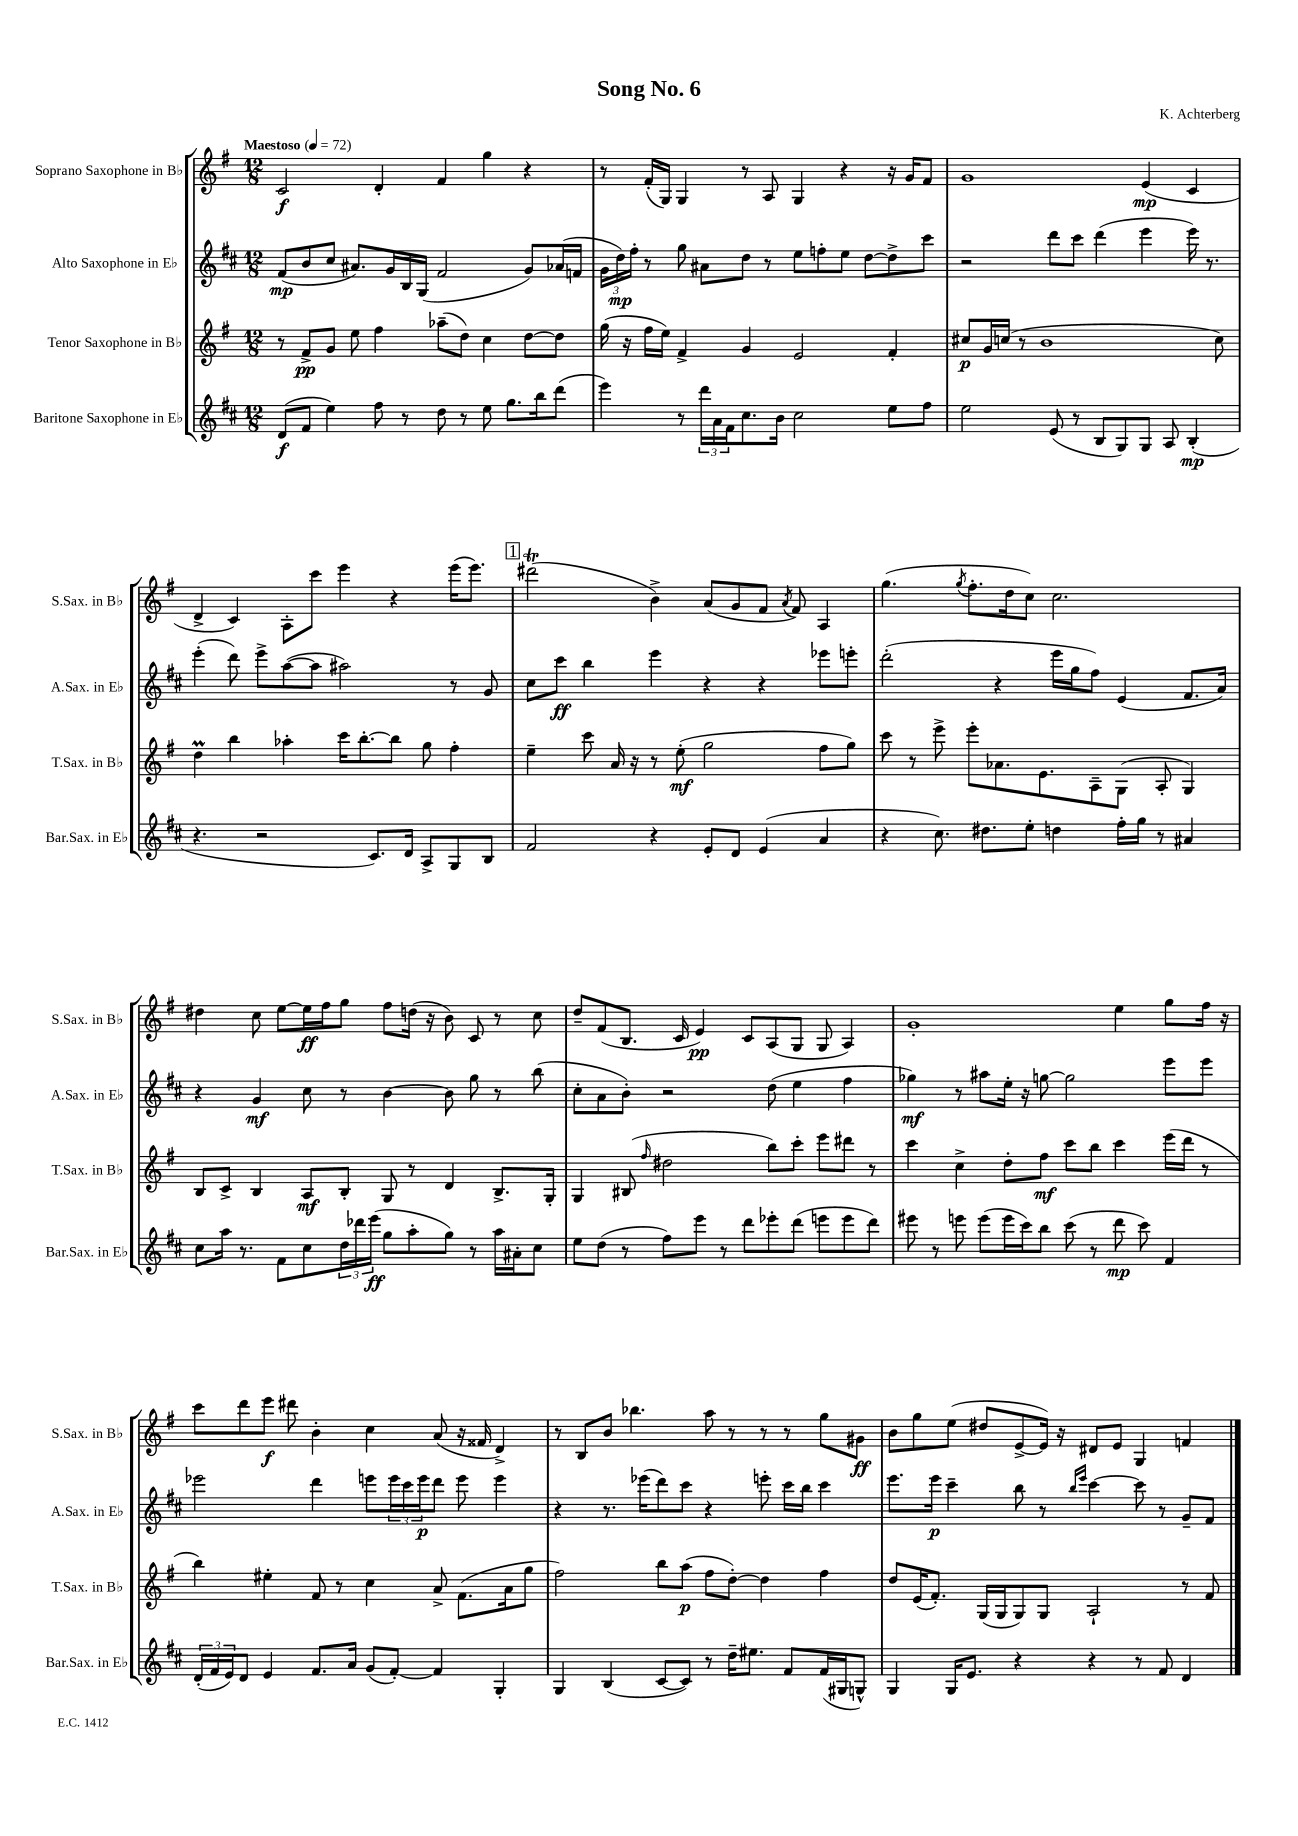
\header { title = "Song No. 6" composer = "K. Achterberg" }
<<
\new StaffGroup <<
\new Staff = "s0" \with { instrumentName = "Soprano Saxophone in Bb" shortInstrumentName = "S.Sax. in Bb" } {
    \clef treble \key g \major \numericTimeSignature \time 12/8 \tempo "Maestoso" 4 = 72
    c'2\f d'4-. fis'4 g''4 r4 |
    r8 fis'16-.( g16) g4 r8 a8 g4 r4 r16 g'16 fis'8 |
    g'1 e'4\mp( c'4 |
    d'4-> c'4) a8-. c'''8 e'''4 r4 e'''16( e'''8.) |
    \mark \markup { \box "1" } dis'''2\trill( b'4->) a'8( g'8 fis'8 \acciaccatura { a'8 } fis'8) a4 |
    g''4.( \acciaccatura { g''8 } fis''8.-. d''16 c''8) c''2. |
    dis''4 c''8 e''8~ e''16\ff fis''16 g''8 fis''8 d''16( r16 b'8) c'8 r8 c''8 |
    d''8-- fis'8( b8. c'16 e'4\pp) c'8 a8( g8 g8 a4) |
    g'1-. e''4 g''8 fis''16 r16 |
    c'''8 d'''8 e'''8\f dis'''8 b'4-. c''4 a'8( r16 fisis'16 d'4->) |
    r8 b8 b'8 bes''4. a''8 r8 r8 r8 g''8 gis'8\ff |
    b'8 g''8 e''8( dis''8 e'8~-> e'16) r16 dis'8 e'8 g4 f'4 \bar "|." |
}
\new Staff = "s1" \with { instrumentName = "Alto Saxophone in Eb" shortInstrumentName = "A.Sax. in Eb" } {
    \clef treble \key d \major \numericTimeSignature \time 12/8
    fis'8\mp( b'8 cis''8 ais'8.) g'16 b16 g16( fis'2 g'8) aes'16( f'16 |
    \tuplet 3/2 { g'16 d''16\mp) fis''16-. } r8 g''8 ais'8 d''8 r8 e''8 f''8-. e''8 d''8~ d''8-> cis'''8 |
    r2 d'''8 cis'''8 d'''4( e'''4 e'''16) r8. |
    e'''4-.( d'''8) e'''8-> a''8~( a''8 ais''2) r8 g'8 |
    \mark \markup { \box "1" } cis''8 cis'''8\ff b''4 e'''4 r4 r4 ees'''8 e'''8-. |
    d'''2-.( r4 e'''16 g''16 fis''8) e'4( fis'8. a'16) |
    r4 g'4\mf cis''8 r8 b'4~ b'8 g''8 r8 b''8( |
    cis''8-. a'8 b'8-.) r2 d''8( e''4 fis''4 |
    ges''4\mf) r8 ais''8 e''16-. r16 g''8~ g''2 e'''8 e'''8 |
    ees'''2 d'''4 e'''8 \tuplet 3/2 { e'''16 cis'''16 e'''16\p } d'''8 e'''8 e'''4 |
    r4 r8. ees'''16( d'''8) cis'''8 r4 e'''8-. cis'''16 b''16 cis'''4 |
    e'''8. e'''16\p cis'''4-- b''8 r8 \grace { b''16 e'''16 } cis'''4~ cis'''8 r8 g'8-- fis'8 \bar "|." |
}
\new Staff = "s2" \with { instrumentName = "Tenor Saxophone in Bb" shortInstrumentName = "T.Sax. in Bb" } {
    \clef treble \key g \major \numericTimeSignature \time 12/8
    r8 fis'8->\pp g'8 e''8 fis''4 aes''8--( d''8) c''4 d''8~ d''8 |
    g''16( r16 fis''16 e''16) fis'4-> g'4 e'2 fis'4-. |
    cis''8\p g'16 c''16( r8 b'1 c''8) |
    d''4\prall b''4 aes''4-. c'''16 b''8.~-. b''8 g''8 fis''4-. |
    \mark \markup { \box "1" } e''4-- c'''8 a'16 r16 r8 e''8-.\mf( g''2 fis''8 g''8) |
    c'''8 r8 e'''8-> e'''8-. aes'8. e'8. a8-- g8( a8-. g4) |
    b8 c'8-> b4 a8\mf b8-. g8 r8 d'4 b8.-> g16-. |
    g4 bis8( \grace { fis''16 } dis''2 b''8) c'''8-. e'''8 dis'''8 r8 |
    c'''4 c''4-> d''8-. fis''8\mf c'''8 b''8 c'''4 e'''16( d'''16 r8 |
    b''4) eis''4-. fis'8 r8 c''4 a'8-> fis'8.( a'16 g''8 |
    fis''2) b''8 a''8\p( fis''8 d''8~-.) d''4 fis''4 |
    d''8 e'16( fis'8.-.) g16( g16 g8) g8 a2-! r8 fis'8 \bar "|." |
}
\new Staff = "s3" \with { instrumentName = "Baritone Saxophone in Eb" shortInstrumentName = "Bar.Sax. in Eb" } {
    \clef treble \key d \major \numericTimeSignature \time 12/8
    d'8\f( fis'8 e''4) fis''8 r8 d''8 r8 e''8 g''8. b''16 d'''8( |
    e'''4) r8 \tuplet 3/2 { d'''16 a'16 fis'16 } cis''8. b'16 cis''2 e''8 fis''8 |
    e''2 e'8( r8 b8 g8) g8 a8 b4-.\mp( |
    r4. r2 cis'8.) d'16 a8-> g8 b8 |
    \mark \markup { \box "1" } fis'2 r4 e'8-. d'8 e'4( a'4 |
    r4 cis''8.) dis''8. e''8-. d''4 fis''16-. g''16 r8 ais'4 |
    cis''8 a''16 r8. fis'8 cis''8 \tuplet 3/2 { d''16 des'''16 e'''16\ff( } g''8 a''8-. g''8) r8 a''16 ais'16-. cis''8 |
    e''8 d''8( r8 fis''8) e'''8 r8 d'''8 ees'''8-. d'''8( e'''8 e'''8 d'''8) |
    eis'''8 r8 e'''8 e'''8( e'''16 cis'''16) b''8 cis'''8( r8 d'''8\mp cis'''8) fis'4 |
    \tuplet 3/2 { d'16-.( fis'16 e'16) } d'8 e'4 fis'8. a'16 g'8( fis'8~-.) fis'4 g4-. |
    g4 b4( cis'8~ cis'8) r8 d''16-- eis''8. fis'8 fis'16( gis16 g8-^) |
    g4 g16 e'8. r4 r4 r8 fis'8 d'4 \bar "|." |
}
>>
>>
\layout { \context { \Score \remove "Bar_number_engraver" } }
